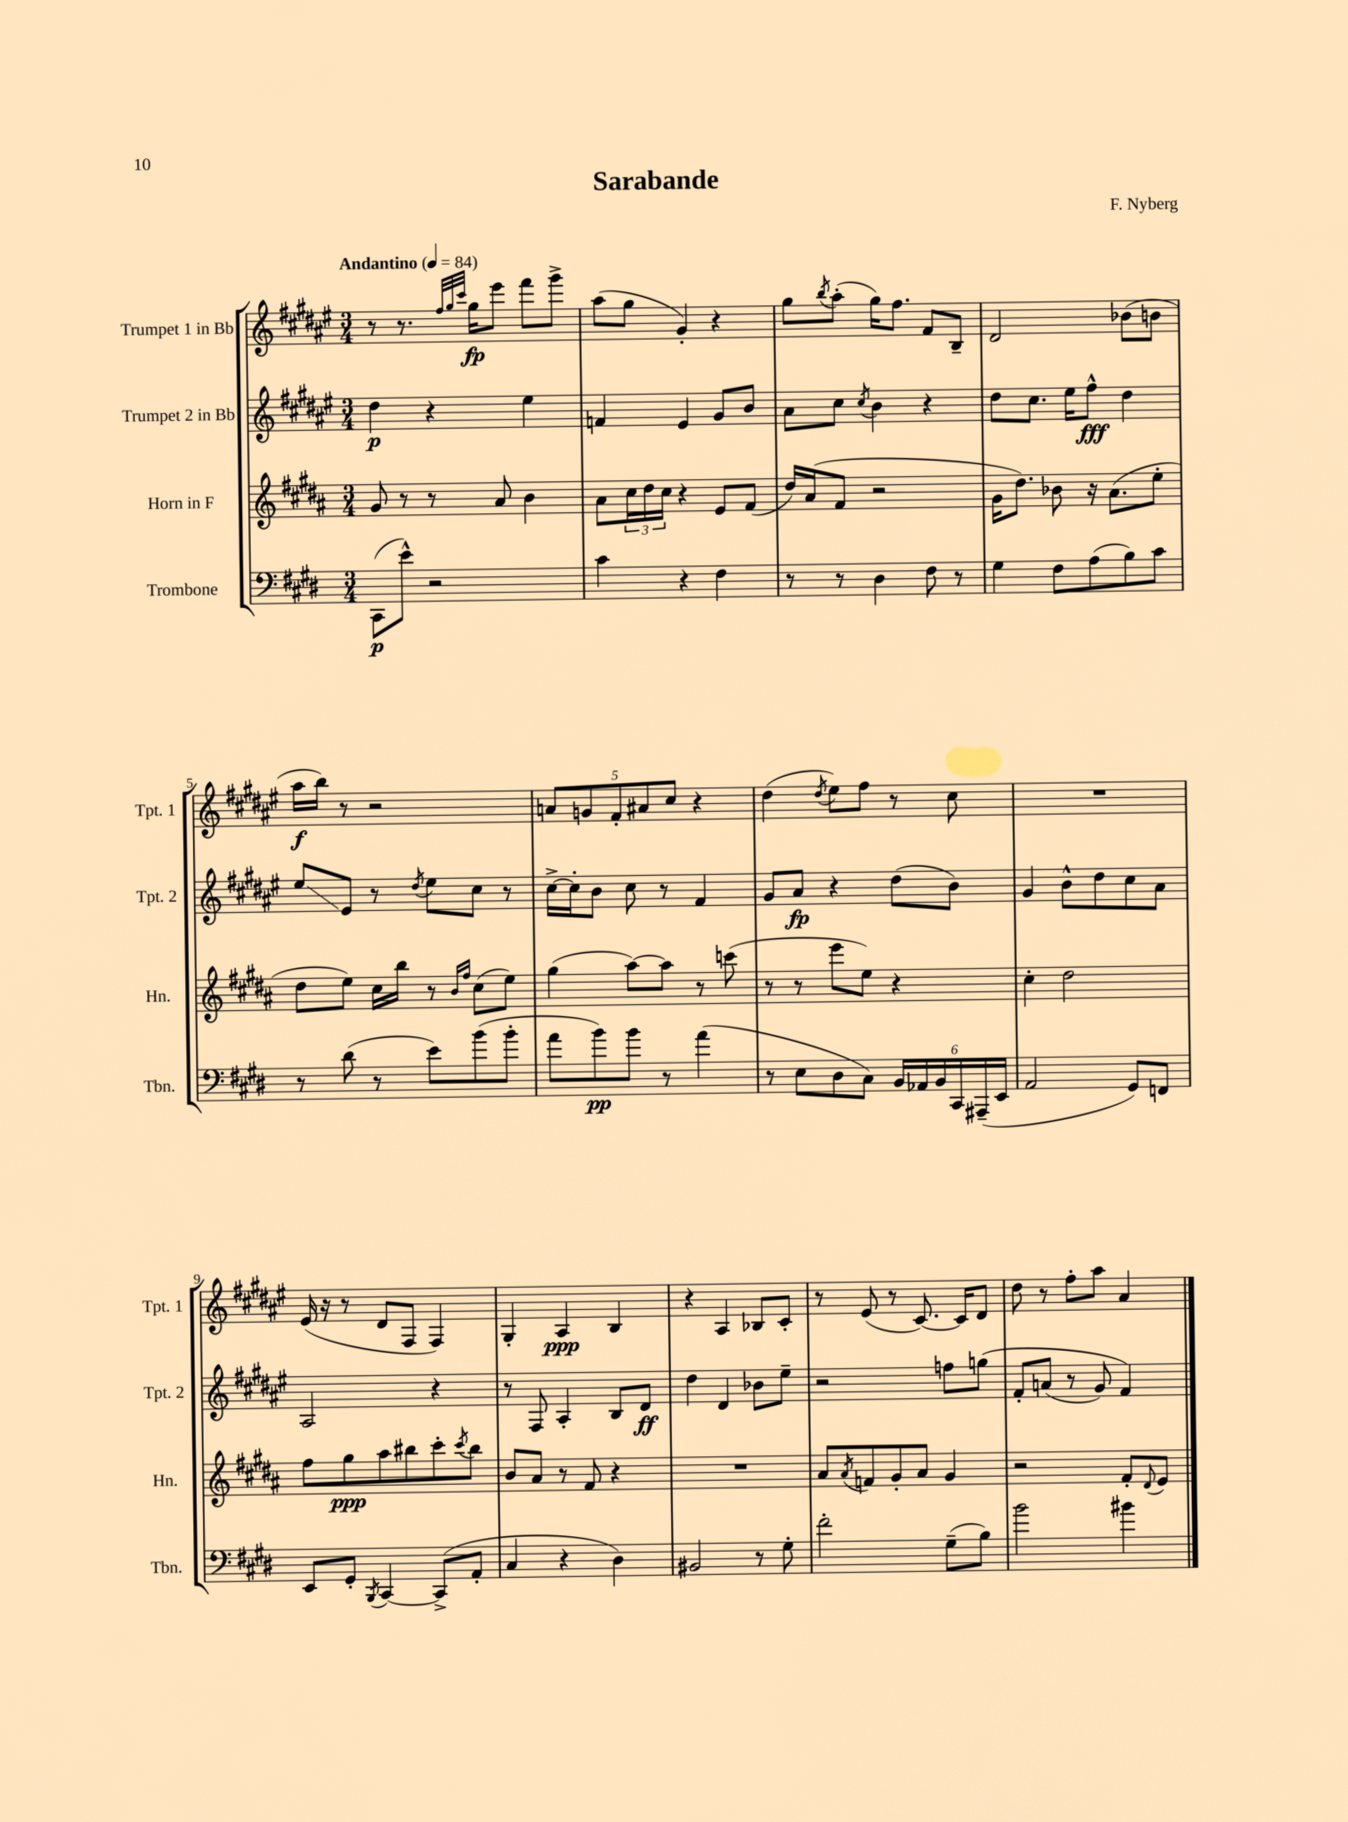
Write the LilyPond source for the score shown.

\header { title = "Sarabande" composer = "F. Nyberg" }
<<
\new StaffGroup <<
\new Staff = "s0" \with { instrumentName = "Trumpet 1 in Bb" shortInstrumentName = "Tpt. 1" } {
    \clef treble \key fis \major \numericTimeSignature \time 3/4 \tempo "Andantino" 4 = 84
    r8 r8. \grace { fis''32 gis''32 cis'''32 } gis''16\fp eis'''8 fis'''8 gis'''8-> |
    ais''8( gis''8 gis'4-.) r4 |
    gis''8 \acciaccatura { b''8 } ais''8-.( gis''16) fis''8. fis'8 b8-- |
    dis'2 bes'8( b'8 |
    ais''16\f b''16) r8 r2 |
    \tuplet 5/4 { a'8 g'8 fis'8-. ais'8 cis''8 } r4 |
    dis''4( \acciaccatura { dis''8 } eis''8) fis''8 r8 cis''8 |
    R2. |
    eis'16( r16 r8 dis'8 fis8 fis4) |
    gis4-. ais4\ppp b4 |
    r4 ais4 bes8 cis'8-. |
    r8 eis'8( r8 cis'8.~) cis'16 dis'8 |
    dis''8 r8 fis''8-. ais''8 ais'4 \bar "|." |
}
\new Staff = "s1" \with { instrumentName = "Trumpet 2 in Bb" shortInstrumentName = "Tpt. 2" } {
    \clef treble \key fis \major \numericTimeSignature \time 3/4
    dis''4\p r4 eis''4 |
    f'4 eis'4 gis'8 b'8 |
    ais'8 cis''8 \acciaccatura { cis''8 } b'4 r4 |
    dis''8 cis''8. eis''16 fis''8-^\fff dis''4 |
    eis''8\glissando eis'8 r8 \acciaccatura { dis''8 } eis''8 cis''8 r8 |
    cis''16~-> cis''16-. b'8 cis''8 r8 fis'4 |
    gis'8 ais'8\fp r4 dis''8( b'8) |
    gis'4 b'8-^ dis''8 cis''8 ais'8 |
    ais2 r4 |
    r8 fis8 ais4-. b8 dis'8\ff |
    dis''4 dis'4 bes'8 eis''8-- |
    r2 f''8 g''8\( |
    fis'8-. a'8( r8 gis'8) fis'4\) \bar "|." |
}
\new Staff = "s2" \with { instrumentName = "Horn in F" shortInstrumentName = "Hn." } {
    \clef treble \key b \major \numericTimeSignature \time 3/4
    gis'8 r8 r8 ais'8 b'4 |
    ais'8 \tuplet 3/2 { cis''16 dis''16 cis''16 } r4 e'8 fis'8( |
    dis''16) ais'16( fis'8 r2 |
    gis'16 dis''8.) bes'8 r16 ais'8.( e''8-. |
    dis''8 e''8) cis''16 b''16 r8 \grace { b'16 fis''16 } cis''8( e''8) |
    gis''4( ais''8~) ais''8 r8 c'''8( |
    r8 r8 e'''8 e''8) r4 |
    cis''4-. dis''2 |
    fis''8 gis''8\ppp ais''8 bis''8 cis'''8-. \acciaccatura { cis'''8 } bis''8 |
    b'8 ais'8 r8 fis'8 r4 |
    R2. |
    ais'8 \acciaccatura { ais'8 } f'8 gis'8-. ais'8 gis'4 |
    r2 fis'8-. \appoggiatura { dis'8 } e'8 \bar "|." |
}
\new Staff = "s3" \with { instrumentName = "Trombone" shortInstrumentName = "Tbn." } {
    \clef bass \key e \major \numericTimeSignature \time 3/4
    cis,8\p( e'8-^) r2 |
    cis'4 r4 fis4 |
    r8 r8 dis4 fis8 r8 |
    gis4 fis8 a8( b8) cis'8 |
    r8 dis'8( r8 e'8) b'8( b'8-. |
    a'8 b'8\pp) b'8 r8 a'4( |
    r8 e8 dis8 cis8) \tuplet 6/4 { b,16 aes,16 b,16 cis,16 ais,,16--( e,16 } |
    a,2 gis,8) f,8 |
    e,8 gis,8-. \acciaccatura { b,,8 } cis,4~ cis,8->( a,8-. |
    cis4 r4 dis4) |
    bis,2 r8 gis8-. |
    fis'2-. gis8--( b8) |
    b'2 bis'4 \bar "|." |
}
>>
>>
